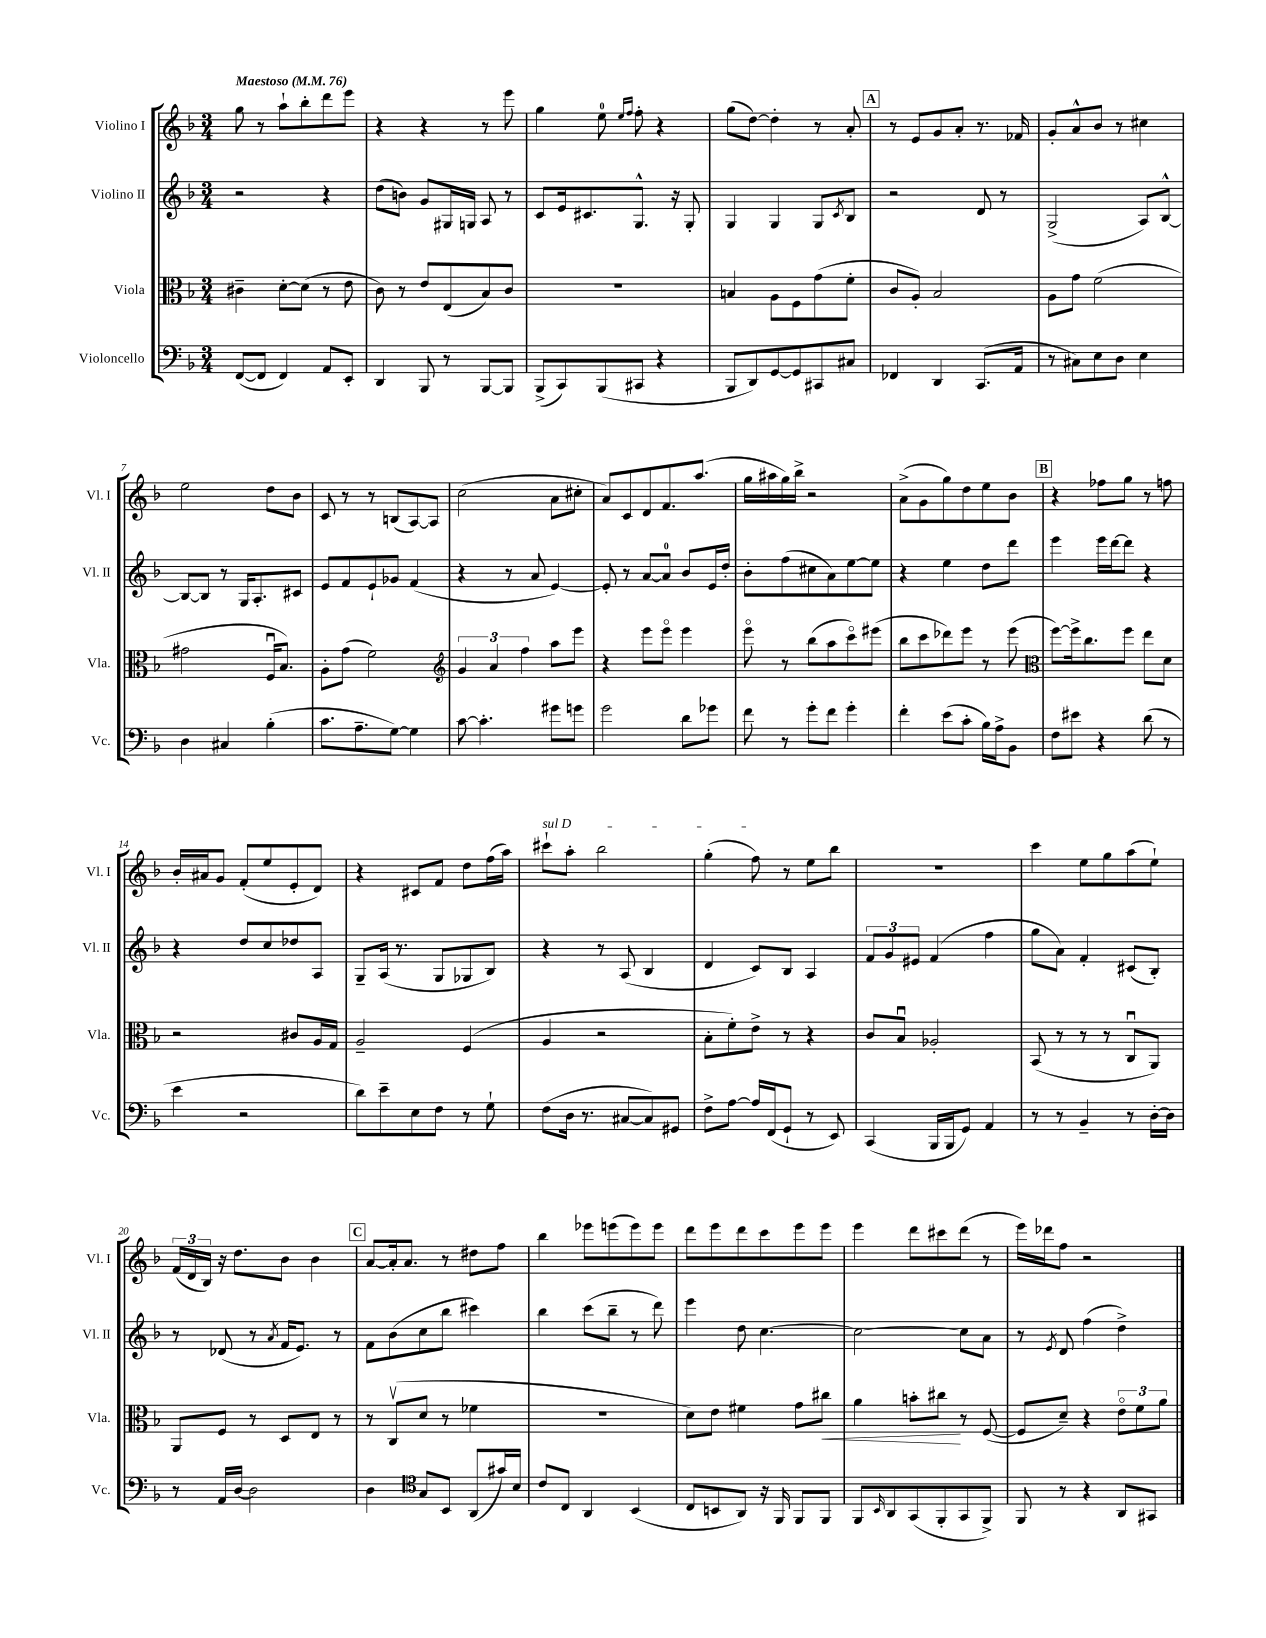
<<
\new StaffGroup <<
\new Staff = "s0" \with { instrumentName = "Violino I" shortInstrumentName = "Vl. I" } {
    \clef treble \key f \major \numericTimeSignature \time 3/4 \tempo "Maestoso" 4 = 76
    g''8 r8 a''8-! bes''8-. d'''8 e'''8 |
    r4 r4 r8 e'''8 |
    g''4 e''8-0 \grace { e''16 f''16 } f''8-. r4 |
    g''8( d''8~) d''4-. r8 a'8-. |
    \mark \markup { \box "A" } r8 e'8 g'8 a'8-. r8. fes'16 |
    g'8-. a'8-^ bes'8 r8 cis''4 |
    e''2 d''8 bes'8 |
    c'8 r8 r8 b8( a8~) a8 |
    c''2( a'8 cis''8-. |
    a'8) c'8 d'8 f'8. a''8.( |
    g''16 ais''16 g''16) bes''16-> r2 |
    a'8->( g'8 g''8) d''8 e''8 bes'8 |
    \mark \markup { \box "B" } r4 fes''8 g''8 r8 f''8 |
    bes'16-. ais'16 g'8 f'8-.( e''8 e'8-. d'8) |
    r4 cis'8 f'8 d''8 f''16( a''16) |
    \once \override TextSpanner.bound-details.left.text = \markup { \italic "sul D" } cis'''8-!\startTextSpan a''8-. bes''2 |
    g''4-.( f''8\stopTextSpan) r8 e''8 bes''8 |
    R2. |
    c'''4 e''8 g''8 a''8( e''8-!) |
    \tuplet 3/2 { f'16( d'16 bes16) } r16 d''8. bes'8 bes'4 |
    \mark \markup { \box "C" } a'8~ a'16-. a'8. r8 dis''8 f''8 |
    bes''4 ees'''8 e'''8( e'''8) e'''8 |
    d'''8 e'''8 d'''8 c'''8 e'''8 e'''8 |
    e'''4 d'''8 cis'''8 d'''8( r8 |
    e'''16) des'''16 f''8 r2 \bar "|." |
}
\new Staff = "s1" \with { instrumentName = "Violino II" shortInstrumentName = "Vl. II" } {
    \clef treble \key f \major \numericTimeSignature \time 3/4
    r2 r4 |
    d''8( b'8) g'8 gis16 g16 a8 r8 |
    c'8 e'16 cis'8. g8.-^ r16 g8-. |
    g4 g4 g8 \acciaccatura { c'8 } bes8 |
    \mark \markup { \box "A" } r2 d'8 r8 |
    g2->( a8) bes8~-^ |
    bes8~ bes8 r8 g16 a8.-. cis'8 |
    e'8 f'8 e'8-! ges'8 f'4( |
    r4 r8 a'8 e'4~) |
    e'8-. r8 a'8~ a'8-0 bes'8 e'16 d''16-. |
    bes'8-. f''8( cis''8 a'8) e''8~ e''8 |
    r4 e''4 d''8 d'''8 |
    \mark \markup { \box "B" } e'''4 e'''16 d'''16~ d'''8 r4 |
    r4 d''8 c''8 des''8 a8 |
    g8-- a16( r8. g8 ges8 bes8) |
    r4 r8 a8( bes4 |
    d'4 c'8) bes8 a4 |
    \tuplet 3/2 { f'8 g'8 eis'8 } f'4( f''4 |
    g''8 a'8) f'4-. cis'8( bes8-.) |
    r8 des'8( r8 \acciaccatura { a'8 } f'16 e'8.) r8 |
    \mark \markup { \box "C" } f'8 bes'8( c''8 bes''8 cis'''4) |
    bes''4 c'''8( bes''8-- r8 d'''8) |
    e'''4 d''8 c''4.~ |
    c''2~ c''8 a'8 |
    r8 \acciaccatura { e'8 } d'8 f''4( d''4->) \bar "|." |
}
\new Staff = "s2" \with { instrumentName = "Viola" shortInstrumentName = "Vla." } {
    \clef alto \key f \major \numericTimeSignature \time 3/4
    cis'4-- d'8~-. d'8( r8 e'8 |
    c'8) r8 e'8 e8( bes8) c'8 |
    R2. |
    b4 a8 f8 g'8( f'8-. |
    \mark \markup { \box "A" } c'8 a8-.) bes2 |
    a8 g'8 f'2( |
    gis'2 f16\downbow bes8.) |
    a8-. g'8( f'2) |
    \clef treble \tuplet 3/2 { g'4 a'4 f''4 } a''8 e'''8 |
    r4 e'''8 e'''8\flageolet e'''4 |
    e'''8\flageolet r8 bes''8( a''8 c'''8\flageolet) eis'''8( |
    bes''8 c'''8 des'''8) e'''8 r8 e'''8( |
    \mark \markup { \box "B" } \clef alto f''8~) f''16-> c''8. f''8 e''8 d'8 |
    r2 cis'8 a16 g16 |
    a2-- f4( |
    a4 r2 |
    bes8-. f'8-.) e'8-> r8 r4 |
    c'8 bes8\downbow aes2-. |
    bes,8( r8 r8 r8 c8\downbow a,8) |
    a,8 f8 r8 d8 e8 r8 |
    \mark \markup { \box "C" } r8 c8\upbow( d'8 r8 fes'4 |
    R2. |
    d'8) e'8 fis'4 g'8 cis''8\< |
    a'4 b'8-. cis''8\! r8 f8~( |
    f8 d'8--) r4 \tuplet 3/2 { e'8\flageolet f'8 a'8 } \bar "|." |
}
\new Staff = "s3" \with { instrumentName = "Violoncello" shortInstrumentName = "Vc." } {
    \clef bass \key f \major \numericTimeSignature \time 3/4
    f,8~( f,8 f,4) a,8 e,8-. |
    d,4 bes,,8 r8 bes,,8~ bes,,8 |
    bes,,8->( c,8) bes,,8( cis,8 r4 |
    bes,,8 d,8) g,8~ g,8 cis,8 cis8 |
    \mark \markup { \box "A" } fes,4 d,4 c,8.( a,16 |
    r8 cis8) e8 d8 e4 |
    d4 cis4 bes4-.( |
    c'8. a8.-- g8~) g4 |
    c'8~ c'4.-. gis'8 g'8 |
    g'2 d'8 ges'8 |
    f'8 r8 g'8-. f'8 g'4-. |
    f'4-. e'8( c'8-. bes16) a16-> bes,8 |
    \mark \markup { \box "B" } f8 eis'8 r4 d'8( r8 |
    e'4 r2 |
    d'8) e'8-- e8 f8 r8 g8-! |
    f8( d16 r8. cis8~ cis8) gis,8 |
    f8-> a8~ a16 f,16( g,8-! r8 e,8) |
    c,4( bes,,16 bes,,16 g,8) a,4 |
    r8 r8 bes,4-- r8 d16~-. d16 |
    r8 a,16 d16~ d2 |
    \mark \markup { \box "C" } d4 \clef tenor g8 bes,8 a,8( gis'16) bes16 |
    c'8 c8 a,4 bes,4( |
    c8 b,8 a,8) r16 f,16 f,8 f,8 |
    f,8 \grace { bes,16 } a,8 g,8( f,8-. g,8 f,8->) |
    f,8 r8 r4 a,8 gis,8 \bar "|." |
}
>>
>>
